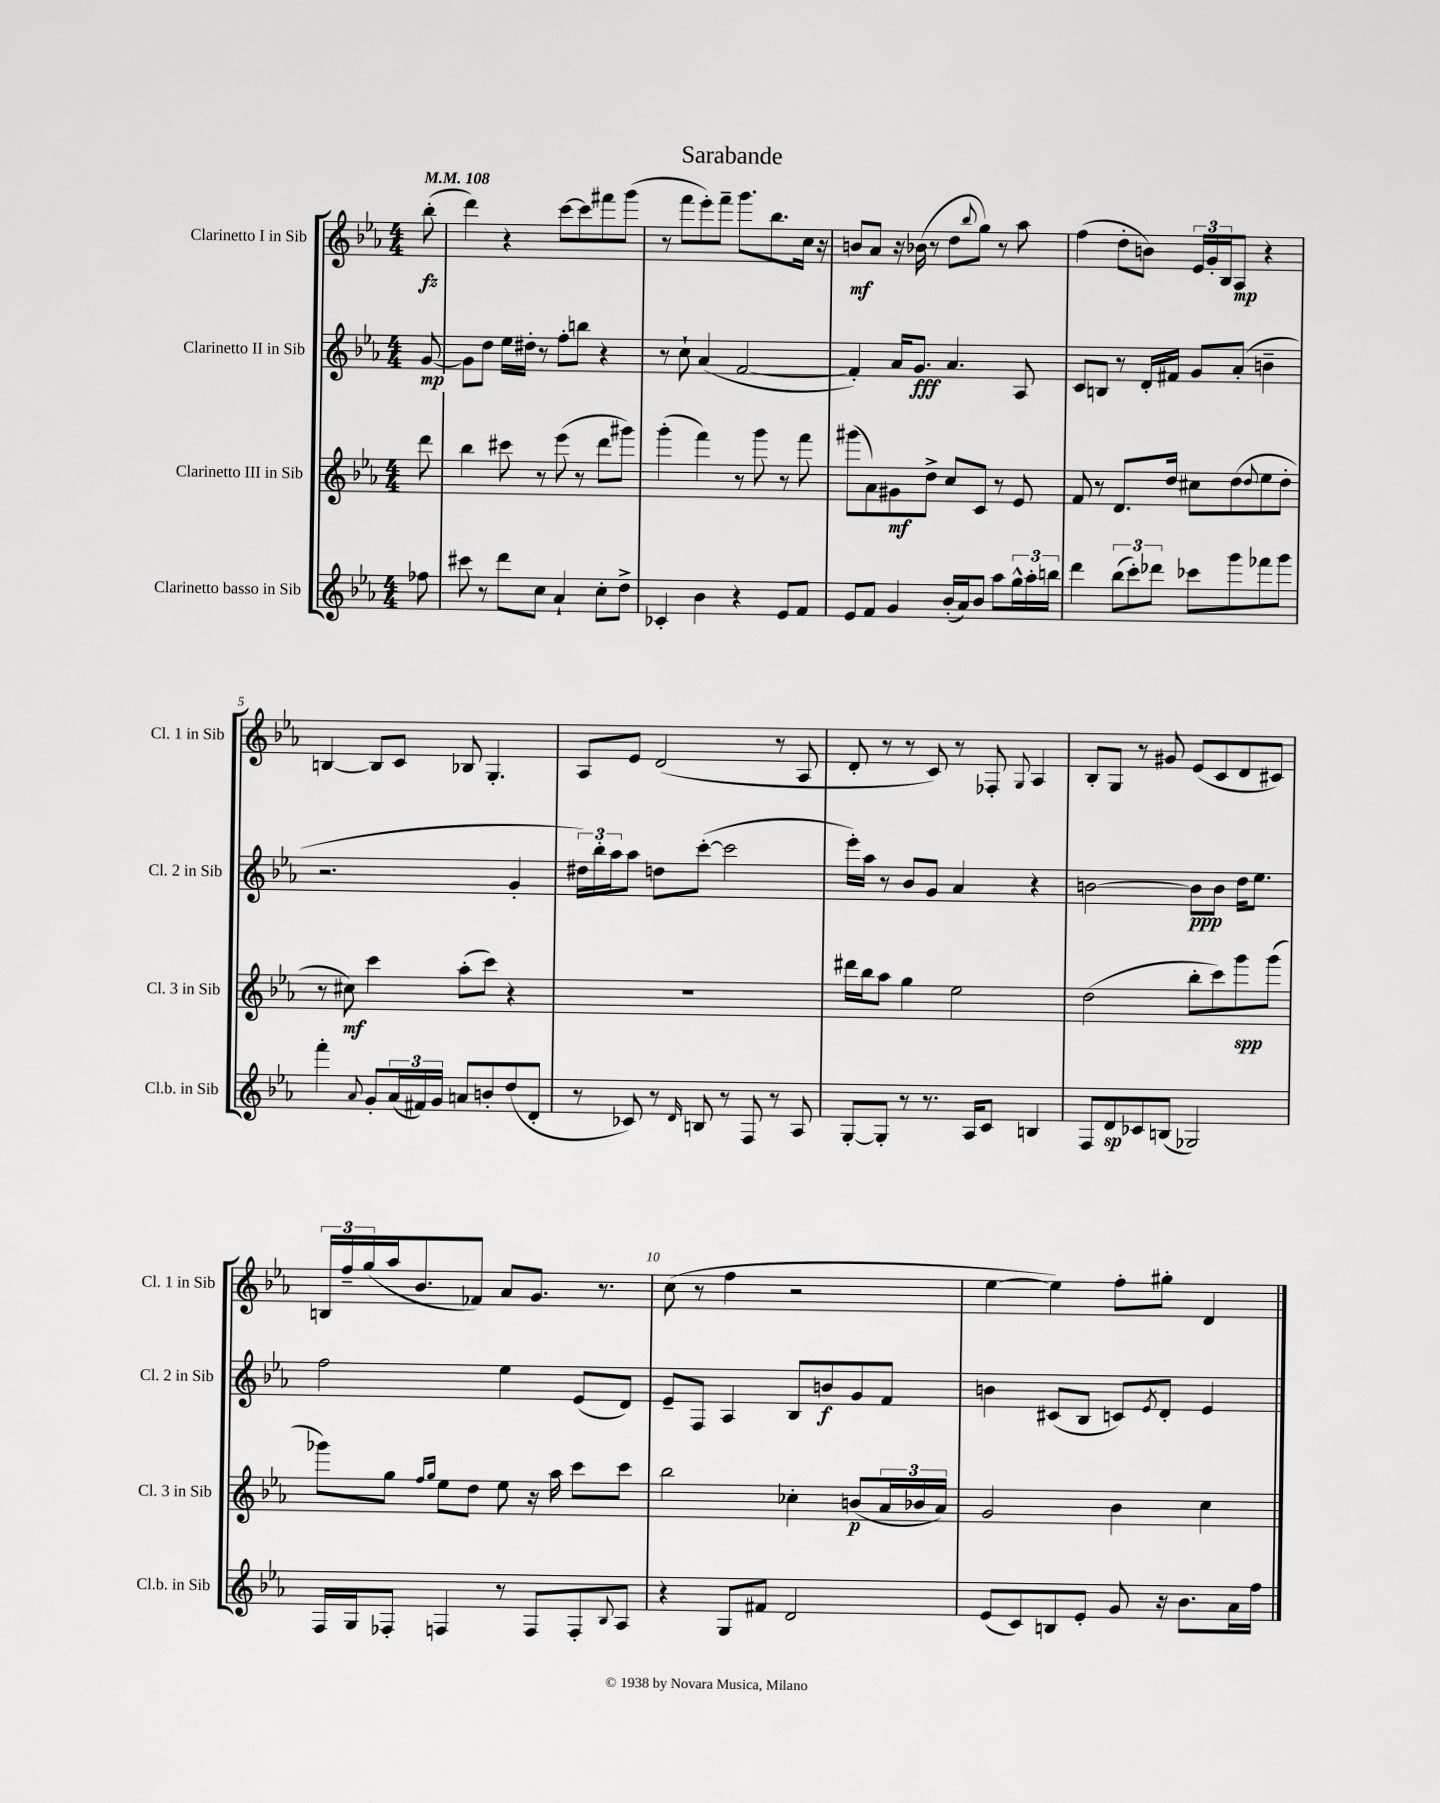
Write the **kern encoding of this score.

**kern	**kern	**kern	**kern
*staff4	*staff3	*staff2	*staff1
*clefG2	*clefG2	*clefG2	*clefG2
*k[b-e-a-]	*k[b-e-a-]	*k[b-e-a-]	*k[b-e-a-]
*M4/4	*M4/4	*M4/4	*M4/4
*MM108	*MM108	*MM108	*MM108
8ff-\	8ddd\	[8g/	(8bb-'\
=	=	=	=
8ccc#\	4bb-\	8g\]L	4ddd\)
8r	.	8dd\J	.
8ddd\L	8ccc#\	16ee-\LL	4r
.	.	16dd#'\JJ	.
8cc\J	8r	8r	.
4a-`/	(8eee-\	8ff'\L	[8ccc\L
.	8r	8bb\J	8ccc\]
8cc'\L	8ddd\L	4r	8fff#\
8dd^\J	8ggg#\J)	.	(8ggg\J
=	=	=	=
4c-'/	(4ggg'\	8r	8r
.	.	8cc`\	8fff\L
4b-\	4fff\)	(4a-/	8eee-'\)
.	.	.	8fff~\J
4r	8r	[2f/	8.ggg\L
.	8ggg\	.	.
.	.	.	8.bb-\
8e-/L	8r	.	.
8f/J	8fff\	.	16cc\Jk
.	.	.	16r
=	=	=	=
8e-/L	(8ggg#\L	4f'/])	8b/L
8f/J	8a-\)	.	8a-/J
4g/	8g#\	16a-/LK	16r
.	.	8.g/J	(16b-\
.	8dd^\J	.	8r
(16b-'/LL	8cc/L	4.a-/	8dd\L
16a-/J)	.	.	.
.	.	.	8qqbb-/
8b-/J	8c/J	.	8gg\J)
8aa-\L	8r	.	8r
24gg^^\L	8e-/	8A-/	8aa-\
24aa-'\	.	.	.
24bb\JJ	.	.	.
=	=	=	=
4ddd\	8f/	8c/L	(4ff\
.	8r	8B/J	.
(12bb-\L	8.d/L	8r	8dd'\L
12ccc'\)	.	.	.
.	.	16d'/LL	8b\J)
12ddd-\J	.	.	.
.	16dd/Jk	16f#/JJ	.
8ccc-\L	8cc#\L	8g/L	24e-/LL
.	.	.	24g'/
.	.	.	24B-/J
8ggg\	(8dd\	(8a-'/J	8A-/J
.	8qqdd/	.	.
8fff-\	8ee-\	4b~\	4r
8ggg\J	8dd'\J	.	.
=	=	=	=
4fff'\	8r	2.r	[4B/
.	8cc#\)	.	.
8qqa-/	.	.	.
8g'/L	4ccc\	.	8B/]L
(24a-/L	.	.	8c/J
24f#/)	.	.	.
24g/JJ	.	.	.
8a/L	(8aa-'\L	.	8B-/
8b'/	8ccc\J)	.	4.G'/
(8dd/	4r	4g'/	.
8d'/J	.	.	.
=	=	=	=
8r	1r	24dd#\LL)	8A-/L
.	.	24bb-'\	.
.	.	24aa-\J	.
8c-/)	.	8aa-\J	8e-/J
8r	.	8dd\L	(2d/
16qqd/	.	.	.
8B/	.	([8ccc'\J	.
8r	.	2ccc\]	.
8F/	.	.	.
8r	.	.	8r
8A-/	.	.	8A-/
=	=	=	=
[8G'/L	16ddd#\LL	16eee-'\LL)	8d'/
.	16bb-\J	16aa-\JJ	.
8G'/]J	8aa-\J	8r	8r
8r	4gg\	8b-/L	8r
8.r	.	8g/J	8c/)
.	2ee-\	4a-/	8r
16A-/LK	.	.	.
8c/J	.	.	8F-'/
.	.	.	8qqG/
4B/	.	4r	4A-/
=	=	=	=
8F/L	(2dd\	[2b\	8B-'/L
8d/	.	.	8G/J
8c-/	.	.	8r
(8B/J	.	.	8g#/
2G-/)	8bb-'\L	8b\]L	(8e-/L
.	8ccc\)	8b\J	8c/
.	8ggg\	16dd\LK	8d/
.	.	8.ee-\J	.
.	(8ggg\J	.	8c#/J)
=	=	=	=
16F/LL	8ggg-\L)	2ff\	24B/LL
.	.	.	24ff~/
16G/J	.	.	.
.	.	.	(24gg/
8F-'/J	8gg\J	.	16aa-/J
.	.	.	8.b-/
.	16qqff/LL	.	.
.	16qqgg/JJ	.	.
4F/	8ee-\L	.	.
.	8dd\J	.	8f-/J)
8r	8ee-\	4ee-\	8a-/L
8F/L	16r	.	8.g/J
.	16aa-\	.	.
8F'/	8ccc\L	(8e-/L	.
.	.	.	8.r
8qqB-/	.	.	.
8A-/J	8ccc\J	8d/J)	.
=	=	=	=
4r	2bb-\	8e-~/L	(8cc\
.	.	8F/J	8r
8G/L	.	4A-/	4ff\
8f#/J	.	.	.
2d/	4cc-'\	8B-/L	2r
.	.	8b/	.
.	(8b/L	8g/	.
.	24a-/L	8f/J	.
.	24b-/	.	.
.	24a-/JJ)	.	.
=	=	=	=
(8e-/L	2g/	4b\	[4ee-\
8c/)	.	.	.
8B/	.	(8c#/L	4ee-\])
8e-'/J	.	8B-/J	.
8g/	4b-\	8c/L)	8ff'\L
.	.	8qe-/	.
16r	.	8d'/J	8gg#'\J
8.b-\L	.	.	.
.	4cc\	4e-/	4d/
16a-\L	.	.	.
16ff\JJ	.	.	.
==	==	==	==
*-	*-	*-	*-
